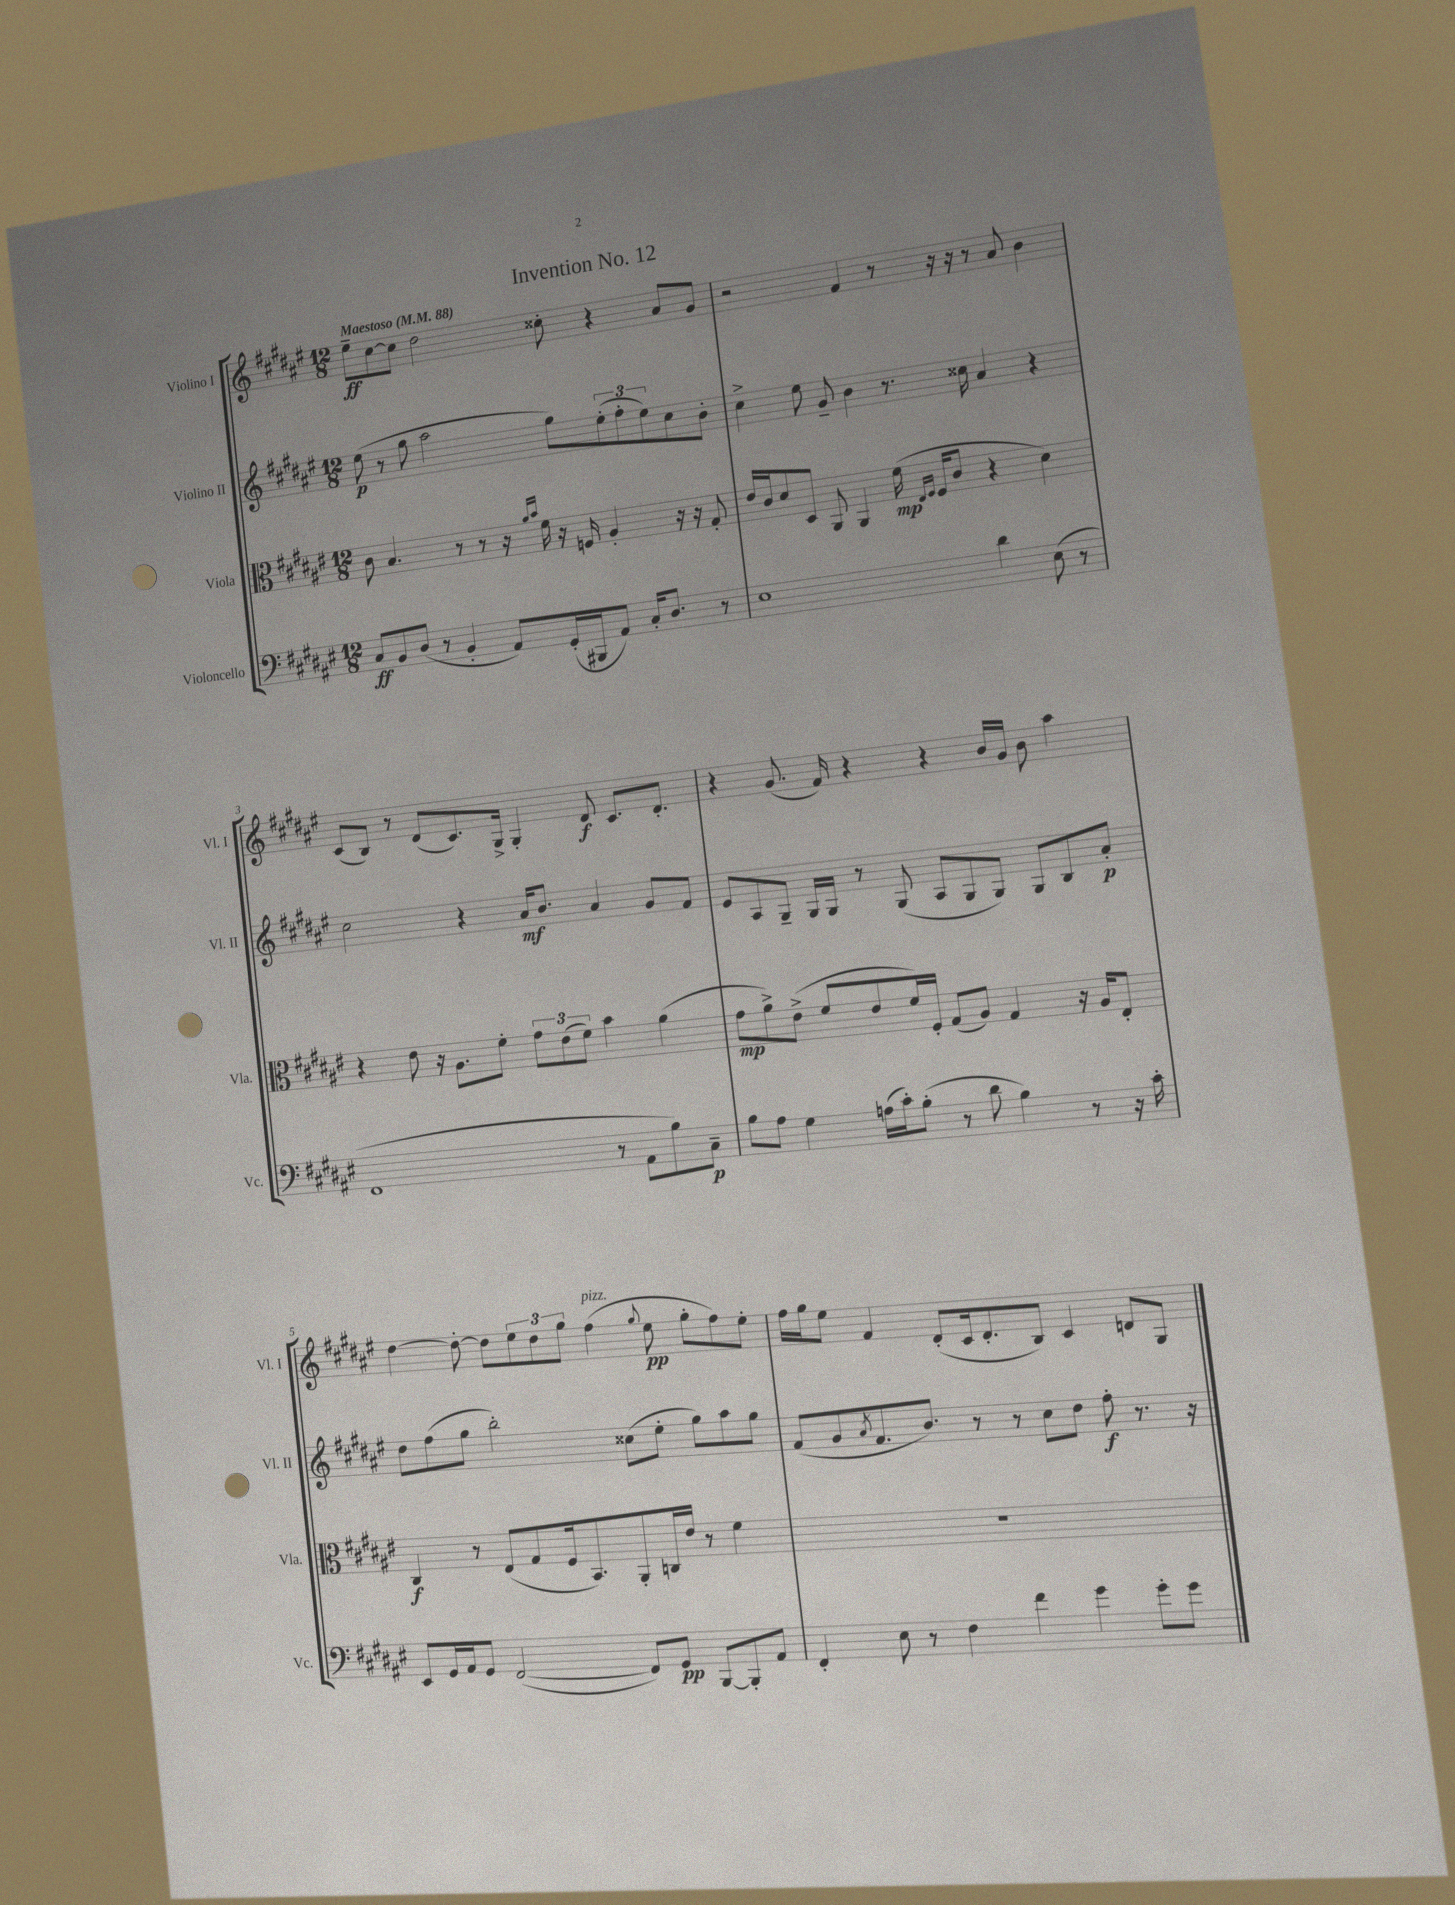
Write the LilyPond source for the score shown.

\header { title = "Invention No. 12" }
<<
\new StaffGroup <<
\new Staff = "s0" \with { instrumentName = "Violino I" shortInstrumentName = "Vl. I" } {
    \clef treble \key fis \major \numericTimeSignature \time 12/8 \tempo "Maestoso" 4 = 88
    eis''8--\ff cis''8~ cis''8 dis''2 cisis''8-. r4 ais'8 gis'8 |
    r2 fis'4 r8 r16 r16 r8 ais'8 b'4 |
    cis'8( b8) r8 dis'8( cis'8.) gis16-> gis4-. dis'8\f cis'8. dis'8.-. |
    r4 gis'8.( fis'16) r4 r4 b'16 gis'16 b'8 ais''4 |
    dis''4~ dis''8~-. dis''8 \tuplet 3/2 { eis''8 dis''8 gis''8 } fis''4^\markup { \italic "pizz." }( \appoggiatura { gis''8 } eis''8\pp gis''8-. fis''8) eis''8-. |
    fis''16 gis''16 eis''8 fis'4 dis'8-.( cis'16 dis'8.-. b8) cis'4 d'8 gis8 \bar "|." |
}
\new Staff = "s1" \with { instrumentName = "Violino II" shortInstrumentName = "Vl. II" } {
    \clef treble \key fis \major \numericTimeSignature \time 12/8
    eis''8\p( r8 gis''8 ais''2 gis''8) \tuplet 3/2 { eis''8-.( fis''8-. eis''8) } cis''8 b'8-. |
    cis''4-> eis''8 gis'8-- b'4 r8. cisis''16 ais'4 r4 |
    cis''2 r4 ais'16\mf b'8. ais'4 gis'8 fis'8 |
    eis'8 ais8 gis8-- gis16 gis16 r8 gis8( ais8 gis8 gis8) gis8 b8 ais'8-.\p |
    dis''8 fis''8( gis''8 b''2-.) cisis''8( eis''8-. gis''8) ais''8 gis''8 |
    fis'8( gis'8 \acciaccatura { ais'8 } fis'8. b'8.) r8 r8 cis''8 dis''8 fis''8-.\f r8. r16 \bar "|." |
}
\new Staff = "s2" \with { instrumentName = "Viola" shortInstrumentName = "Vla." } {
    \clef alto \key fis \major \numericTimeSignature \time 12/8
    cis'8 b4. r8 r8 r16 \grace { ais'16 b'16 } fis'16 r16 f16 ais4-. r16 r16 gis8-. |
    eis'16 cis'16 dis'8 dis8 ais,8 ais,4 fis'16\mp( \grace { eis16 fis16 } fis16 cis'8 r4 dis'4) |
    r4 eis'8 r16 ais8. fis'8-. \tuplet 3/2 { gis'8 eis'8( fis'8) } b'4 ais'4( |
    gis'8\mp ais'8->) eis'8->( fis'8 eis'8 fis'16) fis16-. gis8( ais8) gis4 r16 ais16 eis8-. |
    cis4\f r8 eis8( gis8 fis16 b,8.) ais,8-. c16 eis'16 r8 fis'4 |
    R1. \bar "|." |
}
\new Staff = "s3" \with { instrumentName = "Violoncello" shortInstrumentName = "Vc." } {
    \clef bass \key fis \major \numericTimeSignature \time 12/8
    cis8\ff b,8 dis8( r8 b,4-. ais,8) gis,16-.( bis,,16 ais,8) cis16-. dis8. r8 |
    eis1 dis'4 eis8( r8 |
    fis,1 r8 ais,8 b8) cis8--\p |
    b8 ais8 gis4 a16( cis'16-.) b8-.( r8 dis'8 b4) r8 r16 cis'16-. |
    eis,8 gis,16 ais,16 gis,8 fis,2~( fis,8) gis,8\pp b,,8~ b,,8-. ais,8 |
    fis,4-. eis8 r8 fis4 fis'4 gis'4 gis'8-. gis'8 \bar "|." |
}
>>
>>
